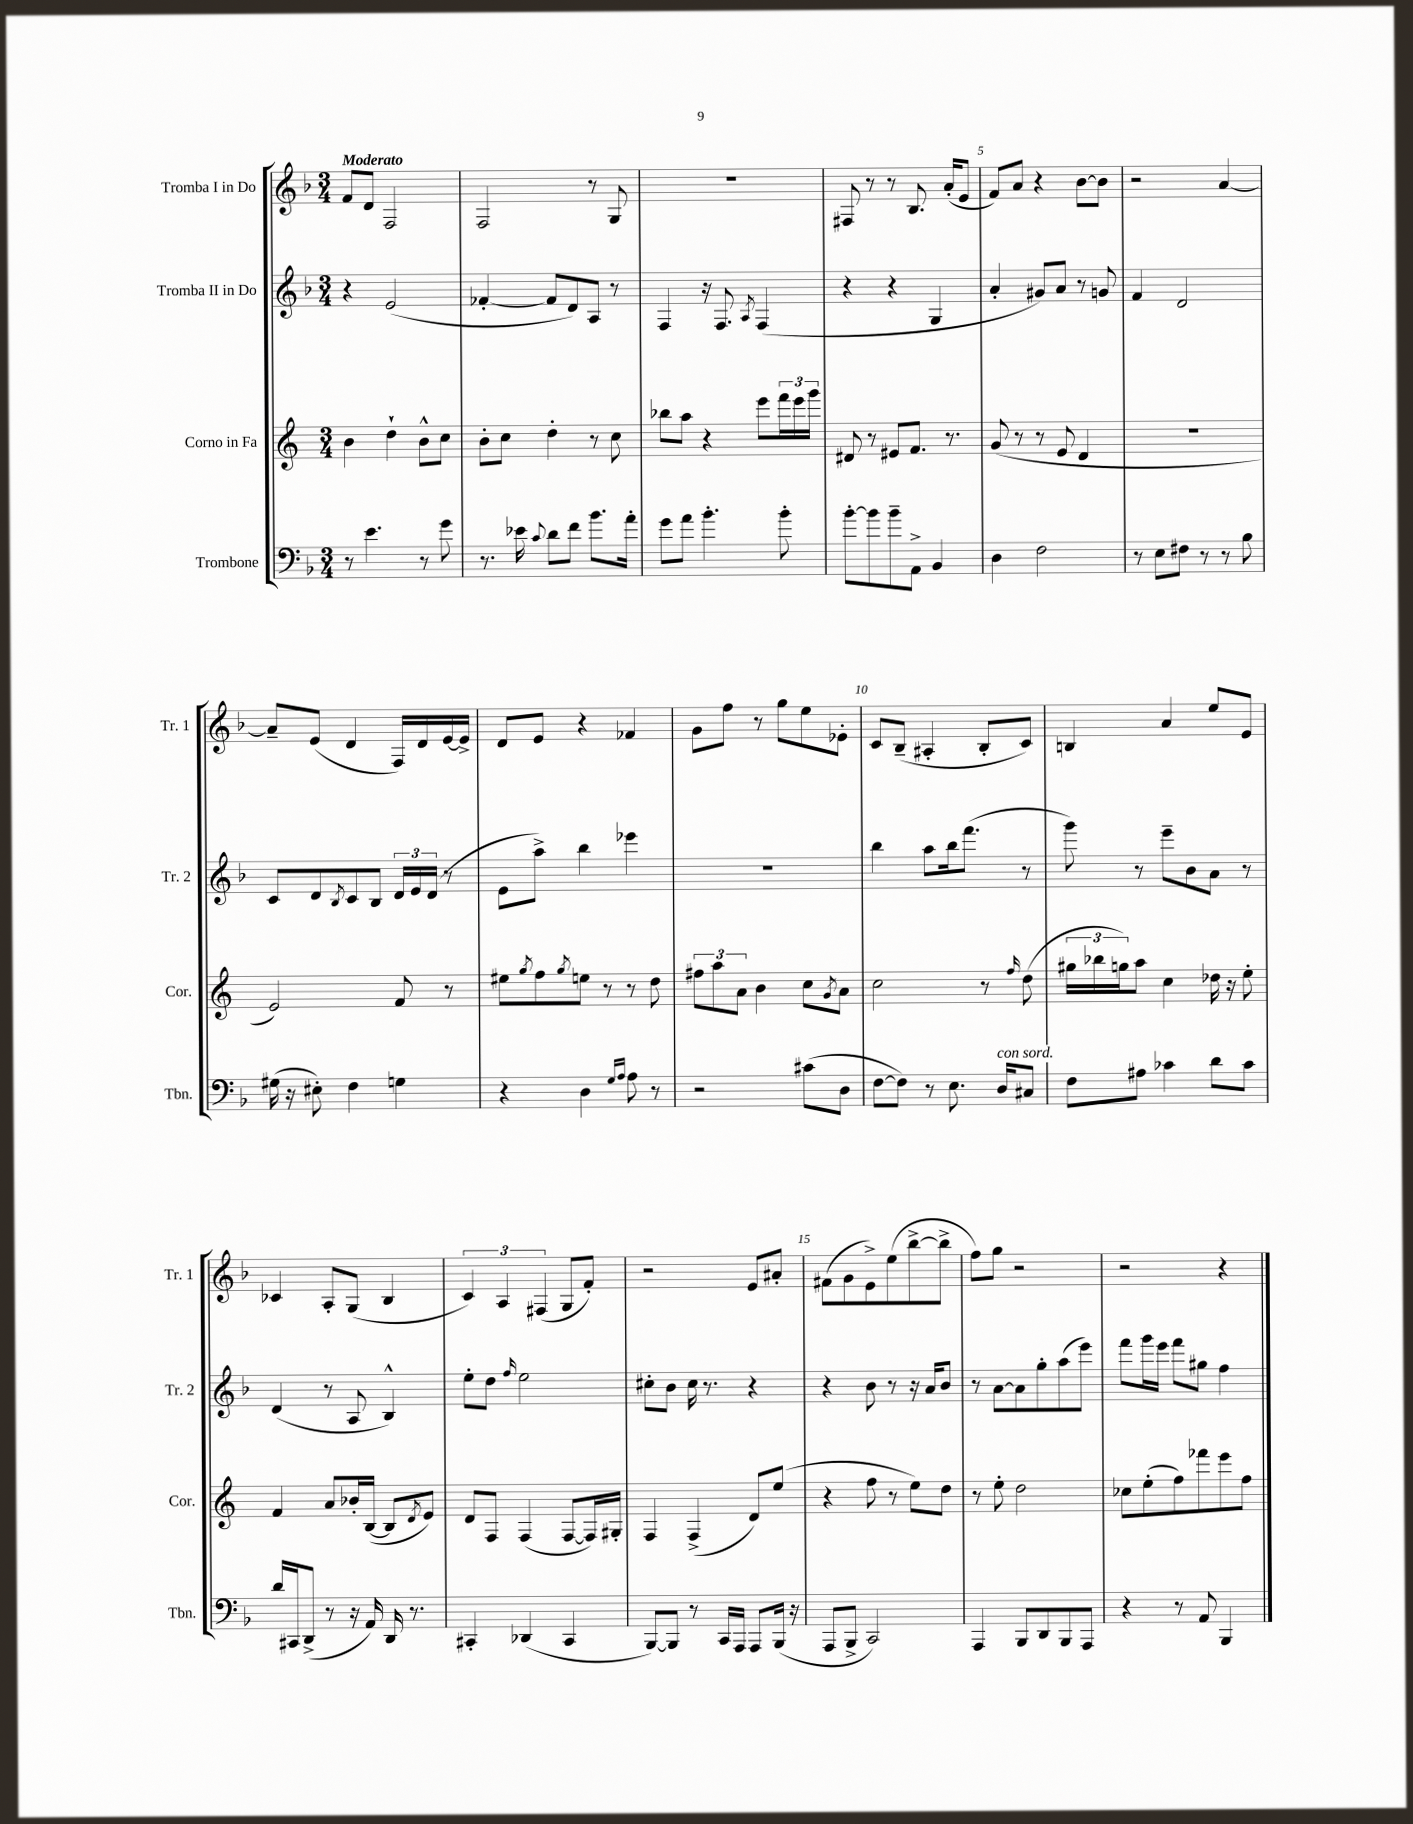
<<
\new StaffGroup <<
\new Staff = "s0" \with { instrumentName = "Tromba I in Do" shortInstrumentName = "Tr. 1" } {
    \clef treble \key f \major \numericTimeSignature \time 3/4 \tempo "Moderato"
    f'8 d'8 f2 |
    f2 r8 g8 |
    R2. |
    fis8 r8 r8 bes8. a'16-.( e'8 |
    f'8) a'8 r4 bes'8~ bes'8 |
    r2 a'4~ |
    a'8-- e'8( d'4 f16) d'16 e'16~ e'16-> |
    d'8 e'8 r4 fes'4 |
    g'8 f''8 r8 g''8 e''8 ees'8-. |
    c'8 bes8--( ais4-. bes8-. c'8) |
    b4 a'4 e''8 e'8 |
    ces'4 a8-. g8( bes4 |
    \tuplet 3/2 { c'4) a4 fis4( } g8 f'8-.) |
    r2 e'8 ais'8-. |
    fis'8( g'8 e'8->) e''8( bes''8~-> bes''8-> |
    f''8) g''8 r2 |
    r2 r4 \bar "|." |
}
\new Staff = "s1" \with { instrumentName = "Tromba II in Do" shortInstrumentName = "Tr. 2" } {
    \clef treble \key f \major \numericTimeSignature \time 3/4
    r4 e'2( |
    fes'4~-. fes'8 d'8) a8 r8 |
    f4 r16 f8. \acciaccatura { a8 } f4( |
    r4 r4 g4 |
    a'4-. gis'8) a'8 r8 g'8 |
    f'4 d'2 |
    c'8 d'8 \acciaccatura { bes8 } c'8 bes8 \tuplet 3/2 { d'16 e'16 d'16( } r8 |
    e'8 a''8->) bes''4 ees'''4 |
    R2. |
    bes''4 a''8 bes''16 f'''8.( r8 |
    g'''8) r8 e'''8-- bes'8 a'8 r8 |
    d'4( r8 a8 bes4-^) |
    e''8-. d''8 \grace { f''16 } e''2 |
    cis''8-. bes'8 cis''16 r8. r4 |
    r4 bes'8 r8 r16 a'16 bes'8 |
    r8 a'8~ a'8 g''8-. a''8( e'''8) |
    f'''8 g'''16 e'''16 f'''8 gis''8 f''4 \bar "|." |
}
\new Staff = "s2" \with { instrumentName = "Corno in Fa" shortInstrumentName = "Cor." } {
    \clef treble \key c \major \numericTimeSignature \time 3/4
    b'4 d''4-! b'8-^ c''8 |
    b'8-. c''8 d''4-. r8 c''8 |
    bes''8 a''8 r4 e'''8 \tuplet 3/2 { f'''16 e'''16 g'''16 } |
    dis'8 r8 eis'8 f'8. r8. |
    g'8( r8 r8 e'8 d'4 |
    R2. |
    e'2) f'8 r8 |
    eis''8 \acciaccatura { g''8 } f''8 \acciaccatura { g''8 } e''8 r8 r8 d''8 |
    \tuplet 3/2 { fis''8 a''8 a'8 } b'4 c''8 \acciaccatura { g'8 } a'8 |
    c''2 r8 \grace { f''16 } d''8( |
    \tuplet 3/2 { gis''16 bes''16 g''16) } a''8 c''4 des''16 r16 e''8-. |
    f'4 a'8 bes'16-. b16~( b8 \acciaccatura { d'8 } e'8) |
    d'8 f8 f4( f8~ f16) gis16-. |
    f4 f4->( d'8) e''8( |
    r4 f''8 r8 e''8) d''8 |
    r8 e''8-. d''2 |
    ces''8 e''8-.( f''8) fes'''8 e'''8 f''8 \bar "|." |
}
\new Staff = "s3" \with { instrumentName = "Trombone" shortInstrumentName = "Tbn." } {
    \clef bass \key f \major \numericTimeSignature \time 3/4
    r8 e'4. r8 g'8 |
    r8. ees'16 \appoggiatura { c'8 } d'8 f'8 bes'8. a'16-. |
    g'8 a'8 bes'4.-. bes'8-. |
    bes'8~-. bes'8 bes'8-- a,8-> bes,4 |
    d4 f2 |
    r8 e8 fis8 r8 r8 bes8 |
    gis16( r16 eis8-.) f4 g4 |
    r4 d4 \grace { g16 a16 } a8 r8 |
    r2 cis'8( d8 |
    f8~ f8) r8 e8. d16^\markup { \italic "con sord." } cis8 |
    f8 ais8 ces'4 d'8 ces'8 |
    d'16 cis,16 d,8->( r8 r16 a,16) d,16 r8. |
    cis,4-. des,4( cis,4 |
    bes,,8~) bes,,8 r8 c,16 a,,16 a,,8 bes,,16( r16 |
    a,,8 bes,,8-> c,2) |
    a,,4 bes,,8 d,8 bes,,8 a,,8 |
    r4 r8 a,8 bes,,4 \bar "|." |
}
>>
>>
\layout { \context { \Score \override BarNumber.break-visibility = ##(#f #t #t) barNumberVisibility = #(every-nth-bar-number-visible 5) } }
